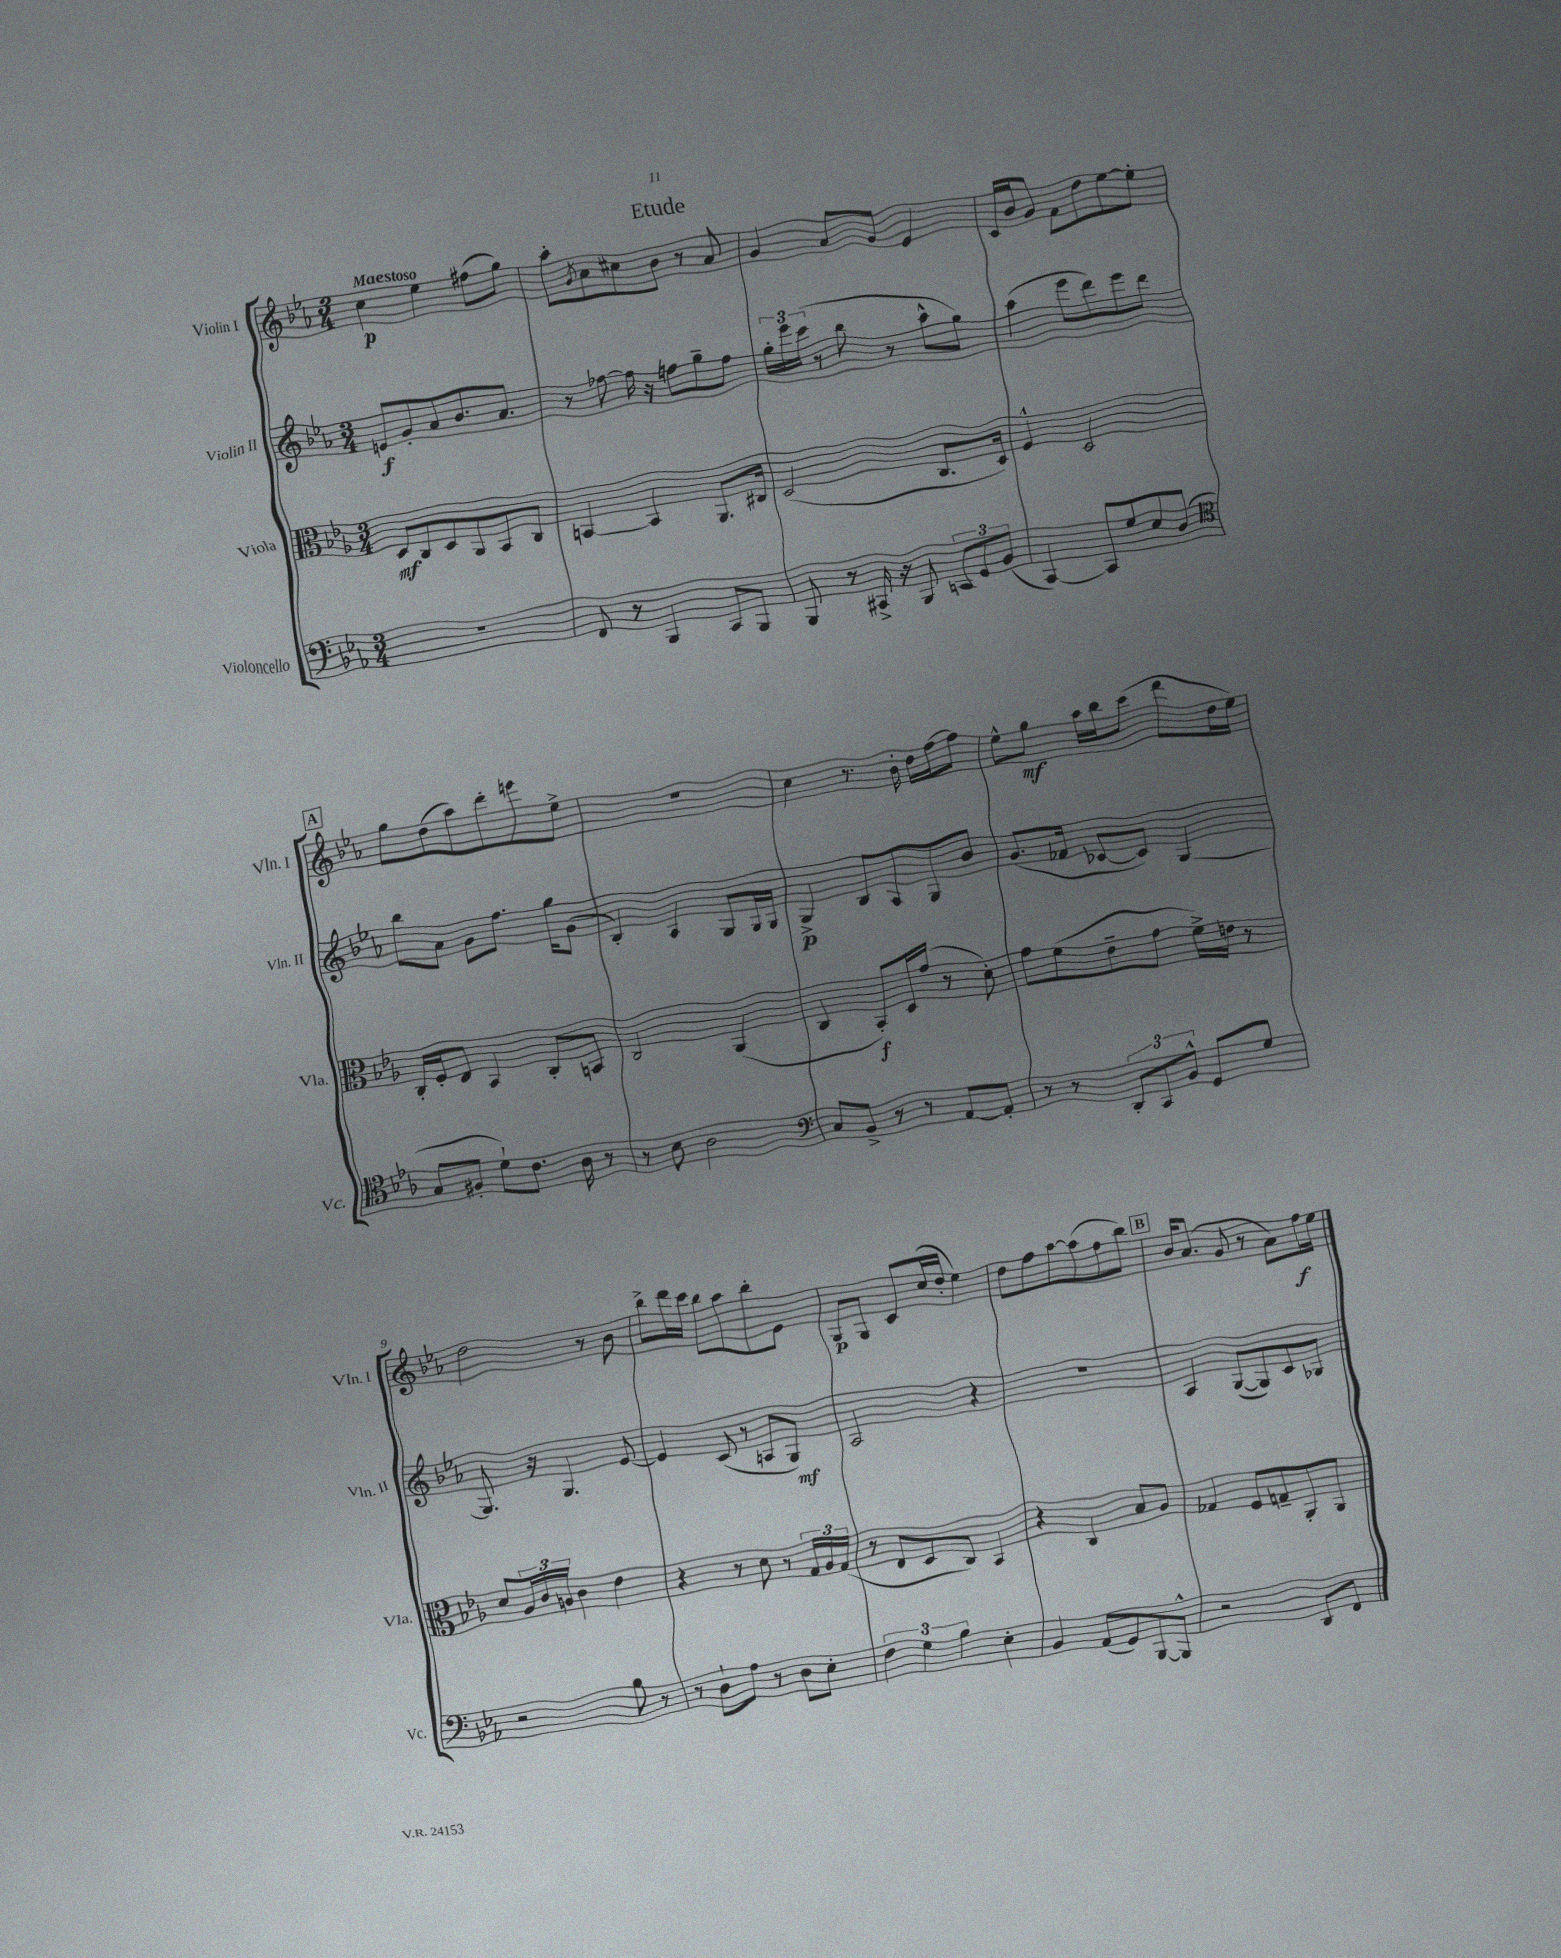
\header { title = "Etude" }
<<
\new StaffGroup <<
\new Staff = "s0" \with { instrumentName = "Violin I" shortInstrumentName = "Vln. I" } {
    \clef treble \key ees \major \numericTimeSignature \time 3/4 \tempo "Maestoso"
    c''4\p ees''4 fis''8( g''8) |
    aes''8-. \acciaccatura { g'8 } aes'8 cis''8 bes'8 r8 aes'8 |
    g'4 aes'8 g'8 ees'4 |
    c'16 bes'16 g'8 f'8 d''8 ees''8~ ees''8-. |
    \mark \markup { \box "A" } g''8 d''8( aes''8) d'''8-. e'''8 ees''8-> |
    R2. |
    c''4 r8. bes'16-. d''16 f''16~ f''8 |
    ees''8-^ g''8\mf aes''16 bes''16 c'''8( d'''8 d''16 ees''16) |
    d''2 r8 bes'8 |
    bes''8-> d'''16 c'''16 bes''8 aes''8 bes''8-. ees'8 |
    g8\p g8 c'8 c''16( d''16-. ees''4) |
    d''8 f''8 aes''8~ aes''8( f''8 bes''8) |
    \mark \markup { \box "B" } bes'16 aes'8.( g'8 r8 aes'8) f''16\f ees''16 \bar "|." |
}
\new Staff = "s1" \with { instrumentName = "Violin II" shortInstrumentName = "Vln. II" } {
    \clef treble \key ees \major \numericTimeSignature \time 3/4
    e'8\f g'8-. aes'8 bes'8. aes'8. |
    r8 fes''8~ fes''16 r16 f''8 g''8-- f''8 |
    \tuplet 3/2 { g''16-. ees'''16 c'''16( } r8 bes''8 r8 aes''8-^ g''8) |
    aes''4( ees'''8 d'''8) ees'''8 d'''8 |
    \mark \markup { \box "A" } bes''8 aes'8 g'8 f''8. g''16 g'8( |
    bes4-.) aes4 g8 g16 g16 |
    g4->\p bes8 aes8 g8 bes'8 |
    g'8.( fes'16 ces'8~ ces'8) g4~ |
    g8. r16 g4. ees'8~ |
    ees'4 c'8( r8 a8 g8\mf) |
    aes2 r4 |
    R2. |
    \mark \markup { \box "B" } aes4 g8~( g8) c'8 ges8 \bar "|." |
}
\new Staff = "s2" \with { instrumentName = "Viola" shortInstrumentName = "Vla." } {
    \clef alto \key ees \major \numericTimeSignature \time 3/4
    d8\mf c8 d8 aes,8 bes,8 c8 |
    b,4~ b,4 aes,8. cis16 |
    d2( c8. d16) |
    f4-^ d2 |
    \mark \markup { \box "A" } c16-. f16-. ees8 bes,4 c8-. b,8 |
    c2 aes,4( |
    c4 bes,8-.\f) d16 g'16( r8 d'8-.) |
    g'8 f'8( ees'8-- g'8 f'16->) e'16 r8 |
    d'8 \tuplet 3/2 { aes16 c'16 a16 } c'4 ees'4 |
    r4 r8 d'8 r8 \tuplet 3/2 { g16 aes16 g16( } |
    r8 ees8 d8 c8) bes,4 |
    r4 c4 bes8 aes8 |
    \mark \markup { \box "B" } ges4 f8 g8-- aes,8-. aes,8 \bar "|." |
}
\new Staff = "s3" \with { instrumentName = "Violoncello" shortInstrumentName = "Vc." } {
    \clef bass \key ees \major \numericTimeSignature \time 3/4
    R2. |
    f,8 r8 bes,,4 c,8 bes,,8 |
    bes,,8 r8 cis,16-> r16 bes,,8 \tuplet 3/2 { c,8 g,8 bes,8( } |
    c,4~) c,8 g8 ees8 d8( |
    \mark \markup { \box "A" } \clef tenor g8 fis8-. d'8-!) c'8. aes16 r8 |
    r8 bes8 aes2 |
    \clef bass c8 bes,8-> r8 r8 aes,8~ aes,8-. |
    r8 r8 \tuplet 3/2 { d,8-. c,8 bes,8-^ } g,8 g8 |
    r2 bes8 r8 |
    r8 d8-! aes8 r8 d8 ees8-. |
    \tuplet 3/2 { f4 g4 bes4 } ees4-. |
    bes,4 aes,8( g,8) bes,,8~ bes,,8-^ |
    \mark \markup { \box "B" } r2 d,8 f,8 \bar "|." |
}
>>
>>
